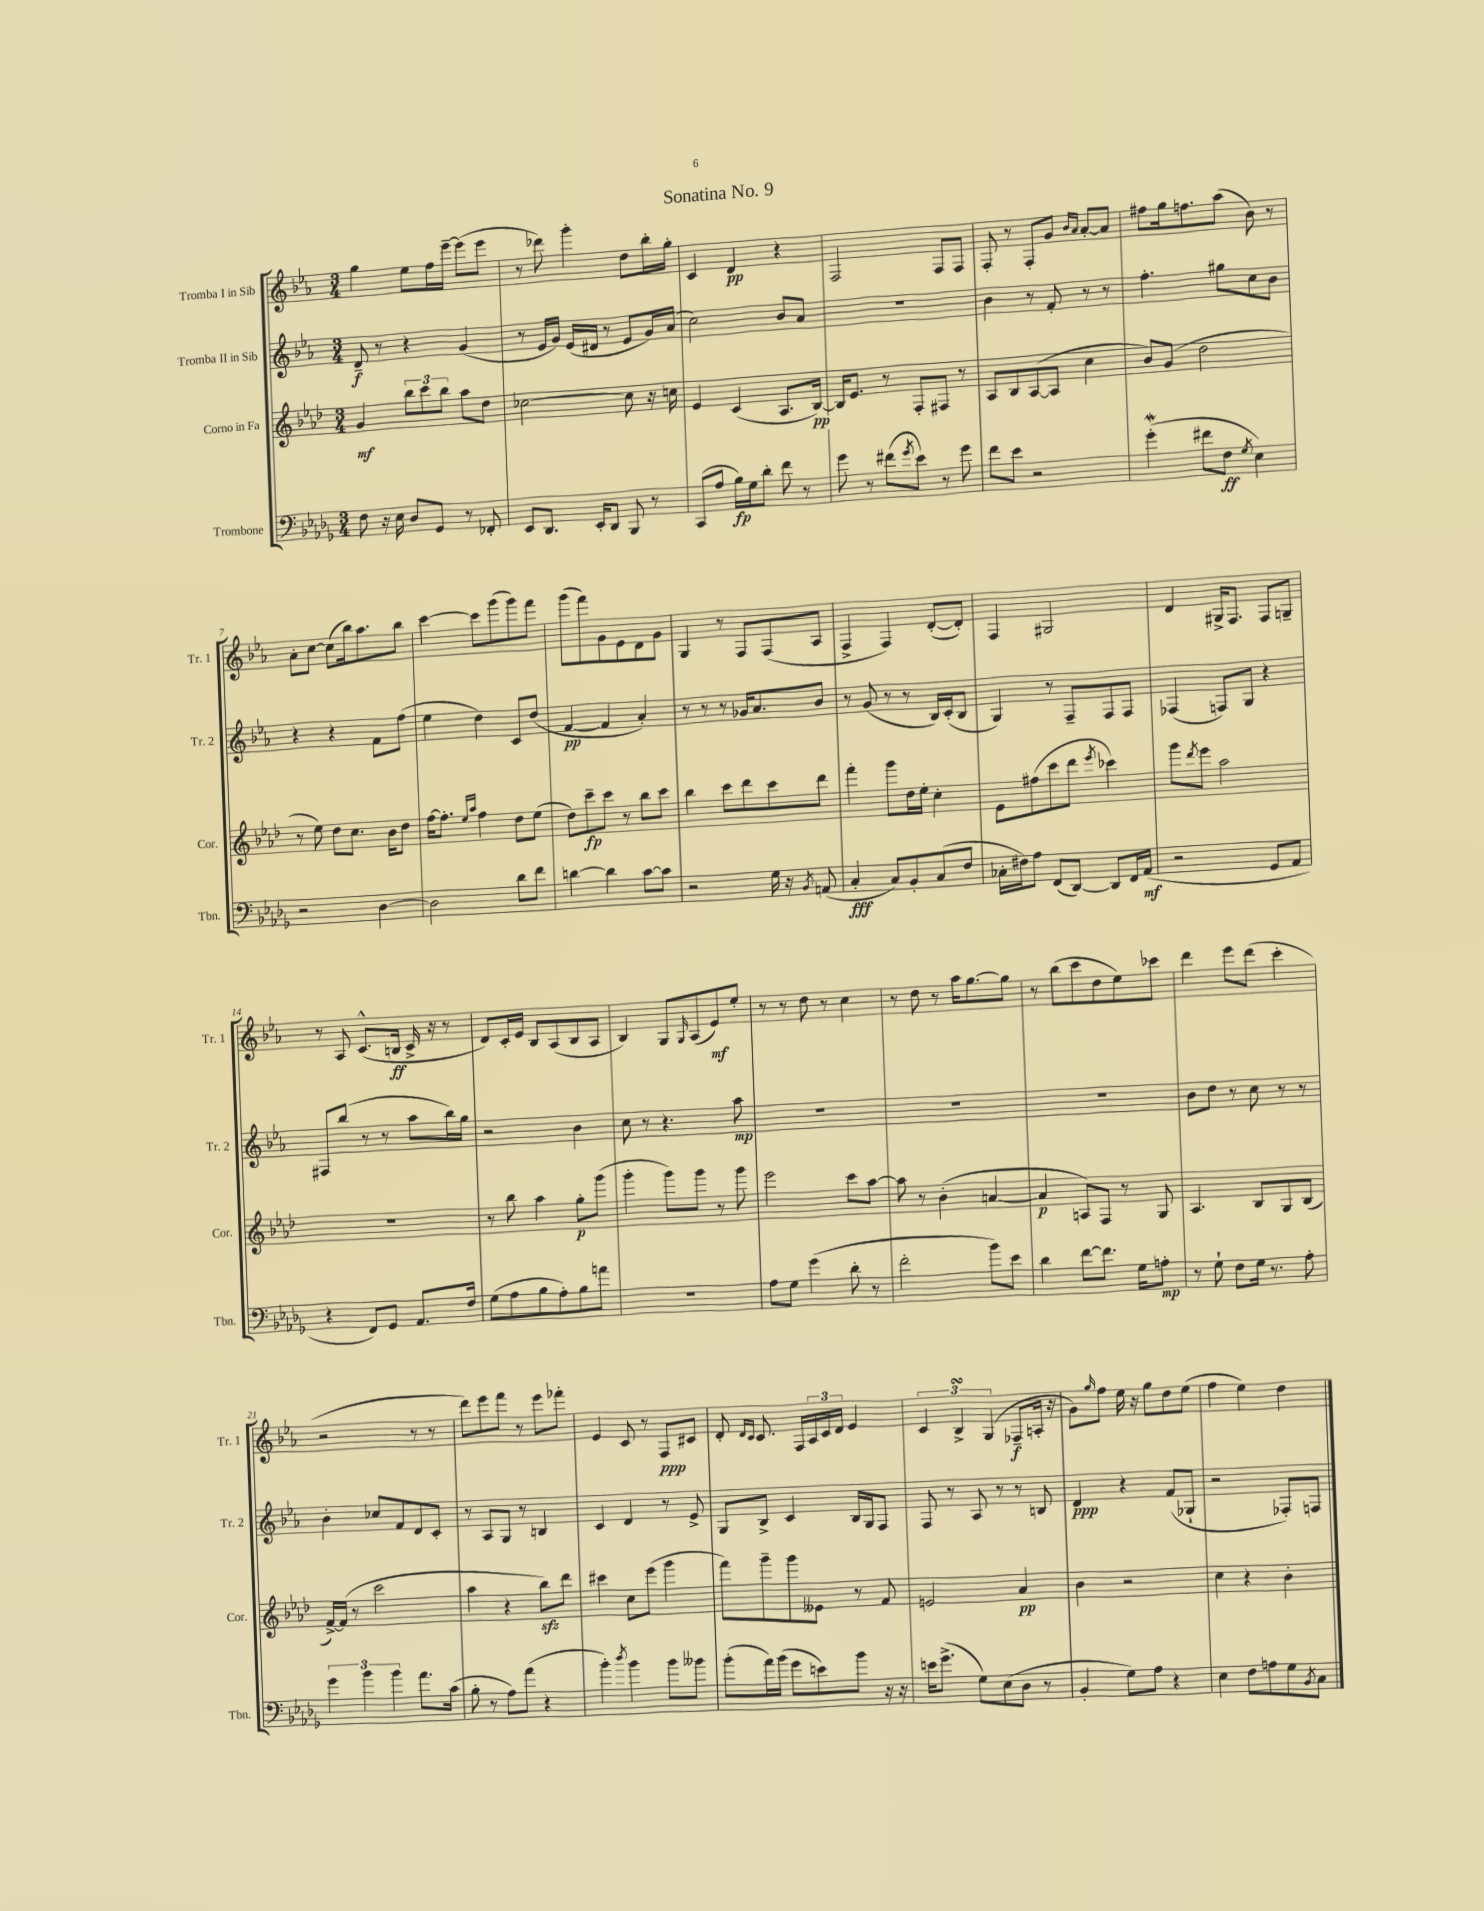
\header { title = "Sonatina No. 9" }
<<
\new StaffGroup <<
\new Staff = "s0" \with { instrumentName = "Tromba I in Sib" shortInstrumentName = "Tr. 1" } {
    \clef treble \key ees \major \numericTimeSignature \time 3/4
    g''4 ees''8 f''16 ees'''16~-- ees'''8( ees'''8 |
    r8 des'''8) g'''4-. d''8 bes''16-. g''16-. |
    c'4 d'4\pp r4 |
    f2 f8 f8 |
    f8-. r8 f8-. g'8 \grace { bes'16 aes'16 } aes'8~-. aes'8 |
    fis''8 g''16 f''8. aes''8( bes'8) r8 |
    aes'8-. c''8~ c''8( bes''16) aes''8. bes''8 |
    c'''4~ c'''8 g'''8( g'''8) f'''8 |
    g'''8( f'''8) g'8 ees'8 d'8 g'8 |
    g4 r8 f8 f8( aes8 |
    f4-> f4) d'8~-.( d'8-.) |
    f4 gis2 |
    d'4 gis16-> f8. f8 g8-- |
    r8 aes8 c'8.-^( b16\ff c'16-> r16 r8 |
    d'8) c'16-. ees'16 bes8 aes8( bes8 aes8 |
    bes4) g8 \grace { g16 } aes8( ees'8\mf) ees''8-. |
    r8 r8 d''8 r8 c''4 |
    r8 d''8 r8 aes''16 g''8.~ g''8 |
    r8 bes''8( c'''8 d''8 ees''8) ces'''8 |
    d'''4 ees'''8 d'''8( c'''4-. |
    r2 r8 r8 |
    d'''8) ees'''8 f'''8 r8 ees'''8 fes'''8-. |
    ees'4 c'8 r8 f8\ppp cis'8 |
    d'8-. \grace { d'16 c'16 } c'8. f16 \tuplet 3/2 { aes16 c'16 d'16 } ees'4 |
    \tuplet 3/2 { c'4 bes4->\turn g4( } fes8--\f a16-. r16 |
    g'8) \grace { g''16 } f''8 ees''16 r16 g''8 d''8 ees''8( |
    f''4 ees''4) d''4 \bar "|." |
}
\new Staff = "s1" \with { instrumentName = "Tromba II in Sib" shortInstrumentName = "Tr. 2" } {
    \clef treble \key ees \major \numericTimeSignature \time 3/4
    d'8--\f r8 r4 g'4( |
    r8 ees'16 g'16) ees'16( dis'16 r8 ees'8 g'16) aes'16( |
    c''2) bes'8 aes'8 |
    R2. |
    bes'4 r8 f'8-. r8 r8 |
    f''4.-. gis''8 c''8 bes'8 |
    r4 r4 f'8 f''8( |
    ees''4 d''4) c'8 d''8( |
    f'4~\pp f'4 aes'4-.) |
    r8 r8 r8 ges'16 aes'8. bes'8 |
    r8 g'8( r8 r8 bes16) c'16-.( bes8 |
    g4) r8 f8-- f8 f8 |
    fes4( f8) g8 r4 |
    fis8 bes''8( r8 r8 aes''8 bes''16) g''16 |
    r2 bes'4 |
    c''8 r8 r4. aes''8\mp |
    R2. |
    R2. |
    R2. |
    bes'8 d''8 r8 c''8 r8 r8 |
    bes'4-. ces''8 f'8 d'8 c'8-. |
    r8 aes8 g8 r8 b4 |
    c'4 d'4 r8 ees'8-> |
    g8 bes8-> c'4 bes16 g16 f8 |
    f8 r8 aes8 r8 r8 b8 |
    d'4\ppp r4 f'8( ges8-! |
    r2 fes8-.) f8 \bar "|." |
}
\new Staff = "s2" \with { instrumentName = "Corno in Fa" shortInstrumentName = "Cor." } {
    \clef treble \key aes \major \numericTimeSignature \time 3/4
    g'4\mf \tuplet 3/2 { bes''8 c'''8 bes''8 } aes''8 des''8 |
    ces''2~ ces''8 r16 c''16 |
    ees'4 c'4( aes8. bes16~\pp) |
    bes16 ees'8. r8 f8-. fis8 r8 |
    aes8 bes8 aes8~( aes8 c''4 |
    bes'8) g'8( des''2 |
    r8 ees''8) des''8 c''8. bes'16 des''8 |
    f''16~ f''8.-. \grace { ees''16 aes''16 } f''4 des''8 ees''8( |
    des''8) c'''8--\fp c'''8 r8 bes''8 c'''8 |
    bes''4 c'''8 des'''8 c'''8 des'''8 |
    f'''4-. g'''8 des''16 ees''16-. c''4-. |
    ees'8 fis''8( c'''8 des'''8 \acciaccatura { ees'''8 } ces'''4) |
    g'''8 \acciaccatura { des'''8 } ees'''8 aes''2 |
    R2. |
    r8 bes''8 aes''4 g''8-.\p g'''8( |
    g'''4-. g'''8) g'''8 r8 g'''8 |
    ees'''2 c'''8 aes''8~ |
    aes''8 r8 bes'4-.( a'4~ |
    a'4\p a8) f8 r8 g8 |
    aes4. bes8 g8 bes8( |
    f'16~->) f'16( r8 c'''2 |
    aes''4 r4 bes''8\sfz) des'''8 |
    cis'''4 c''8 ees'''8( g'''4 |
    f'''8) g'''8-- g'''8 eeses'8 r8 f'8 |
    e'2 aes'4\pp |
    bes'4 r2 |
    c''4 r4 bes'4-. \bar "|." |
}
\new Staff = "s3" \with { instrumentName = "Trombone" shortInstrumentName = "Tbn." } {
    \clef bass \key des \major \numericTimeSignature \time 3/4
    f8 r16 ees16 des8 ges,8 r8 fes,8-. |
    ees,8 des,8. ees,16-. des,8 bes,,8 r8 |
    c,8( aes8 bes16\fp) ges16 des'8-. f'8 r8 |
    ges'8 r8 fis'8( \acciaccatura { ges'8 } ees'8) r8 ges'8 |
    f'8 ees'8 r2 |
    ges'4-.\mordent( fis'8 f8\ff \acciaccatura { ges8 } ees4) |
    r2 des4~ |
    des2 des'8 f'8 |
    d'4~ d'4 c'8~ c'8 |
    r2 ges16 r16 \acciaccatura { bes,8 } a,8( |
    c4-.\fff c8) bes,8-. c8( f8 |
    ces16-. fis16) aes8 f,8( des,8~) des,8 f,16 aes,16\mf( |
    r2 ges,8 aes,8 |
    r4 f,8) ges,8 aes,8. f16 |
    ges8( aes8 bes8 aes8-.) bes8 a'8 |
    R2. |
    aes8 ges8 ges'4( des'8-. r8 |
    f'2-. bes'8) ees'8 |
    des'4 f'8~ f'8. ges16 a8-.\mp |
    r8 ges8-! f8 ges16 r8. aes8-. |
    \tuplet 3/2 { ges'4 bes'4 bes'4 } aes'8. c'16( |
    bes8-. r8 aes8) aes'8( r4 |
    bes'4-.) \acciaccatura { des''8 } bes'4 bes'8 beses'8 |
    bes'8-.( aes'16) bes'16( ges'8 e'8) bes'8 r16 r16 |
    e'16 ges'8.->( ges8) ees8( des8 r8 |
    bes,4-. ges8) aes8 r4 |
    ees4 f8 a8 ges8 \acciaccatura { bes,8 } c8 \bar "|." |
}
>>
>>
